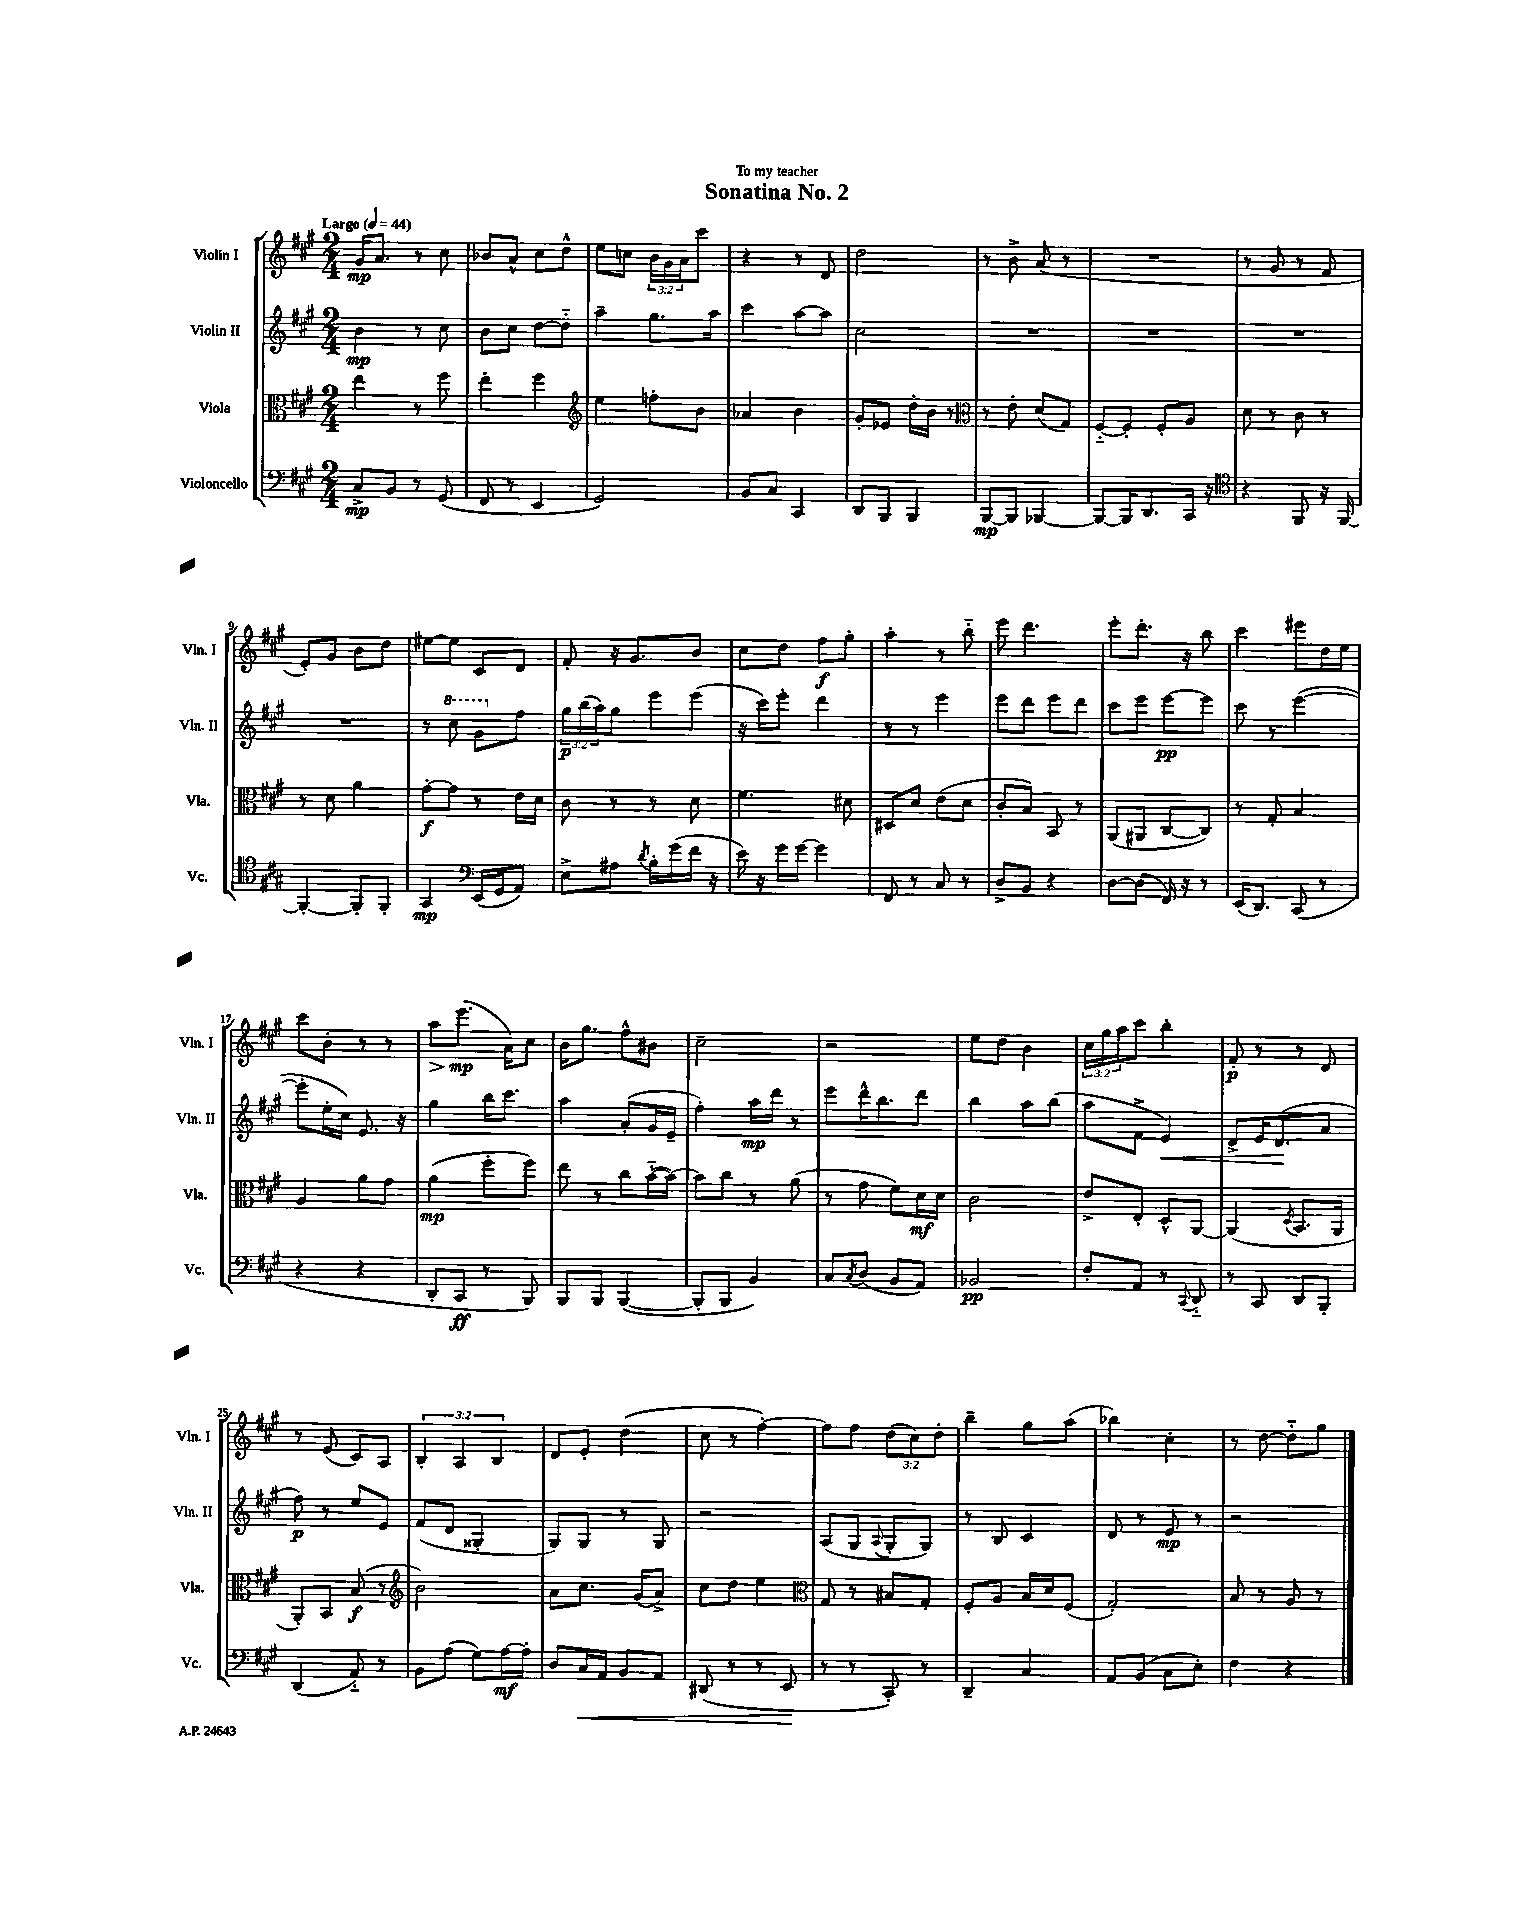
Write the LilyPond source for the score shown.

\header { title = "Sonatina No. 2" dedication = "To my teacher" }
<<
\new StaffGroup <<
\new Staff = "s0" \with { instrumentName = "Violin I" shortInstrumentName = "Vln. I" } {
    \clef treble \key a \major \numericTimeSignature \time 2/4 \override Staff.TupletNumber.text = #tuplet-number::calc-fraction-text \tempo "Largo" 4 = 44
    gis'16\mp a'8. r8 cis''8 |
    bes'8 a'8-^ cis''8 d''8-^ |
    e''8 c''8 \tuplet 3/2 { b'16 gis'16 a'16 } cis'''8 |
    r4 r8 d'8 |
    d''2 |
    r8 b'8-> a'8( r8 |
    R2 |
    r8 gis'8 r8 fis'8 |
    e'8-.) gis'8 b'8 d''8 |
    eis''8~ eis''8 cis'8 d'8 |
    fis'8-. r16 gis'8. b'8 |
    cis''8 d''8 fis''8\f gis''8-. |
    a''4-. r8 b''8-_ |
    e'''8 d'''4. |
    e'''8-. d'''8.-. r16 b''8 |
    cis'''4 eis'''8 d''16 e''16 |
    cis'''8 b'8-. r8 r8 |
    a''8\> e'''8.\mp\!( a'16) cis''8 |
    b'16 gis''8. fis''8-^ bis'8 |
    cis''2-- |
    r2 |
    e''8 d''8 b'4 |
    \tuplet 3/2 { cis''16 gis''16 a''16 } cis'''8 b''4-. |
    fis'8-.\p r8 r8 d'8 |
    r8 e'8( cis'8) a8 |
    \tuplet 3/2 { b4-. a4 b4 } |
    d'8 e'8-. d''4( |
    cis''8 r8 fis''4~-.) |
    fis''8 fis''8 \tuplet 3/2 { d''8( cis''8) d''8-. } |
    b''4-- gis''8 a''8( |
    bes''4) cis''4-. |
    r8 d''8~ d''8-_ gis''8 \bar "|." |
}
\new Staff = "s1" \with { instrumentName = "Violin II" shortInstrumentName = "Vln. II" } {
    \clef treble \key a \major \numericTimeSignature \time 2/4 \override Staff.TupletNumber.text = #tuplet-number::calc-fraction-text
    b'4\mp r8 cis''8 |
    b'8 cis''8 d''8~ d''8-_ |
    a''4-- gis''8. a''16 |
    cis'''4 a''8~ a''8 |
    cis''2 |
    R2 |
    R2 |
    R2 |
    R2 |
    r8 \ottava #1 cis'''8 gis''8 \ottava #0 fis''8 |
    \tuplet 3/2 { gis''16\p b''16( a''16) } gis''8 e'''8 e'''8( |
    r16 cis'''16) e'''8-. d'''4 |
    r8 r8 e'''4 |
    e'''8 d'''8 e'''8 d'''8 |
    cis'''8 e'''8 e'''8~\pp e'''8 |
    cis'''8 r8 e'''4~( |
    e'''8-. e''16-. cis''16) e'8. r16 |
    gis''4 b''16 cis'''8. |
    a''4 a'8-.( gis'16 e'16-- |
    fis''4-.) a''16\mp d'''16 r8 |
    e'''8 d'''16-^ b''8. d'''8 |
    b''4 a''8 b''8( |
    a''8 fis'8-> e'4\<) |
    d'8-> e'16 d'8.\!( a'8 |
    fis''8\p) r8 e''8 e'8 |
    fis'8( d'8 gisis4-. |
    gis8) gis8 r8 gis8 |
    r2 |
    a8( gis8 \appoggiatura { a8 } gis8-. gis8) |
    r8 b8 cis'4 |
    d'8 r8 e'8\mp r8 |
    r2 \bar "|." |
}
\new Staff = "s2" \with { instrumentName = "Viola" shortInstrumentName = "Vla." } {
    \clef alto \key a \major \numericTimeSignature \time 2/4
    e''4 r8 fis''8 |
    e''4-. fis''4 |
    \clef treble e''4 f''8-. b'8 |
    aes'4 b'4 |
    gis'8-. ees'8 d''16-. b'16 r8 |
    \clef alto r8 e'8-. d'8( gis8) |
    fis8~-_ fis8-. fis8-. a8 |
    d'8 r8 cis'8 r8 |
    r8 d'8 a'4 |
    gis'8~-.\f gis'8 r8 e'16 d'16 |
    cis'8 r8 r8 d'8 |
    fis'4. dis'8 |
    dis8 d'8 e'8( d'8 |
    cis'8-. b8) b,8 r8 |
    a,8( ais,8 cis8~ cis8) |
    r8 gis8-. b4 |
    a4 a'8 gis'8 |
    a'4\mp( fis''8-. fis''8) |
    e''8 r8 cis''8 b'16~-_( b'16~) |
    b'8 cis''8 r8 a'8( |
    r8 gis'8 fis'8) d'16\mf d'16 |
    cis'2 |
    e'8-> e8-. d8-^ a,8~ |
    a,4( \acciaccatura { d8 } b,8. a,16 |
    a,8-.) b,8 b8\f( r8 |
    \clef treble b'2) |
    a'8 cis''8. gis'16( a'8->) |
    cis''8 d''8 e''4 |
    \clef alto gis8 r8 bis8 gis8-. |
    fis8-. a8 b16 d'16 fis8( |
    gis2-.) |
    b8 r8 a8 r8 \bar "|." |
}
\new Staff = "s3" \with { instrumentName = "Violoncello" shortInstrumentName = "Vc." } {
    \clef bass \key a \major \numericTimeSignature \time 2/4
    cis8->\mp b,8 r8 gis,8( |
    fis,8 r8 e,4 |
    gis,2) |
    b,8 cis8 cis,4 |
    d,8 b,,8 b,,4 |
    b,,8~\mp b,,8 bes,,4~ |
    bes,,8~ bes,,16 d,8. cis,16 r16 |
    \clef tenor r4 fis,8 r16 fis,16~ |
    fis,4~-. fis,8-. fis,8-. |
    gis,4\mp \clef bass e,16( gis,16 a,8) |
    e8-> ais8 \acciaccatura { d'8 } b16-. gis'16( fis'16 r16 |
    e'16) r16 gis'16 gis'16~ gis'4 |
    fis,8 r8 cis8 r8 |
    d8-> b,8 r4 |
    d8~ d8( fis,16) r16 r8 |
    e,16( d,8.) cis,8( r8 |
    r4 r4 |
    d,8-. cis,8\ff r8 b,,8) |
    b,,8 b,,8 b,,4~( |
    b,,8-. b,,8 b,4) |
    cis8 \acciaccatura { cis8 } d8( b,8 a,8) |
    bes,2\pp |
    fis8-. a,8 r8 \appoggiatura { cis,8 } d,8-_ |
    r8 cis,8 d,8 b,,8-. |
    d,4( a,8-_) r8 |
    b,8 a8( gis8) a16~\mf a16-. |
    d8 cis16\< a,16 b,8 a,8 |
    dis,8( r8 r8 e,8\! |
    r8 r8 cis,8-.) r8 |
    d,4-- cis4 |
    a,8 b,8( cis8 e8-.) |
    fis4 r4 \bar "|." |
}
>>
>>
